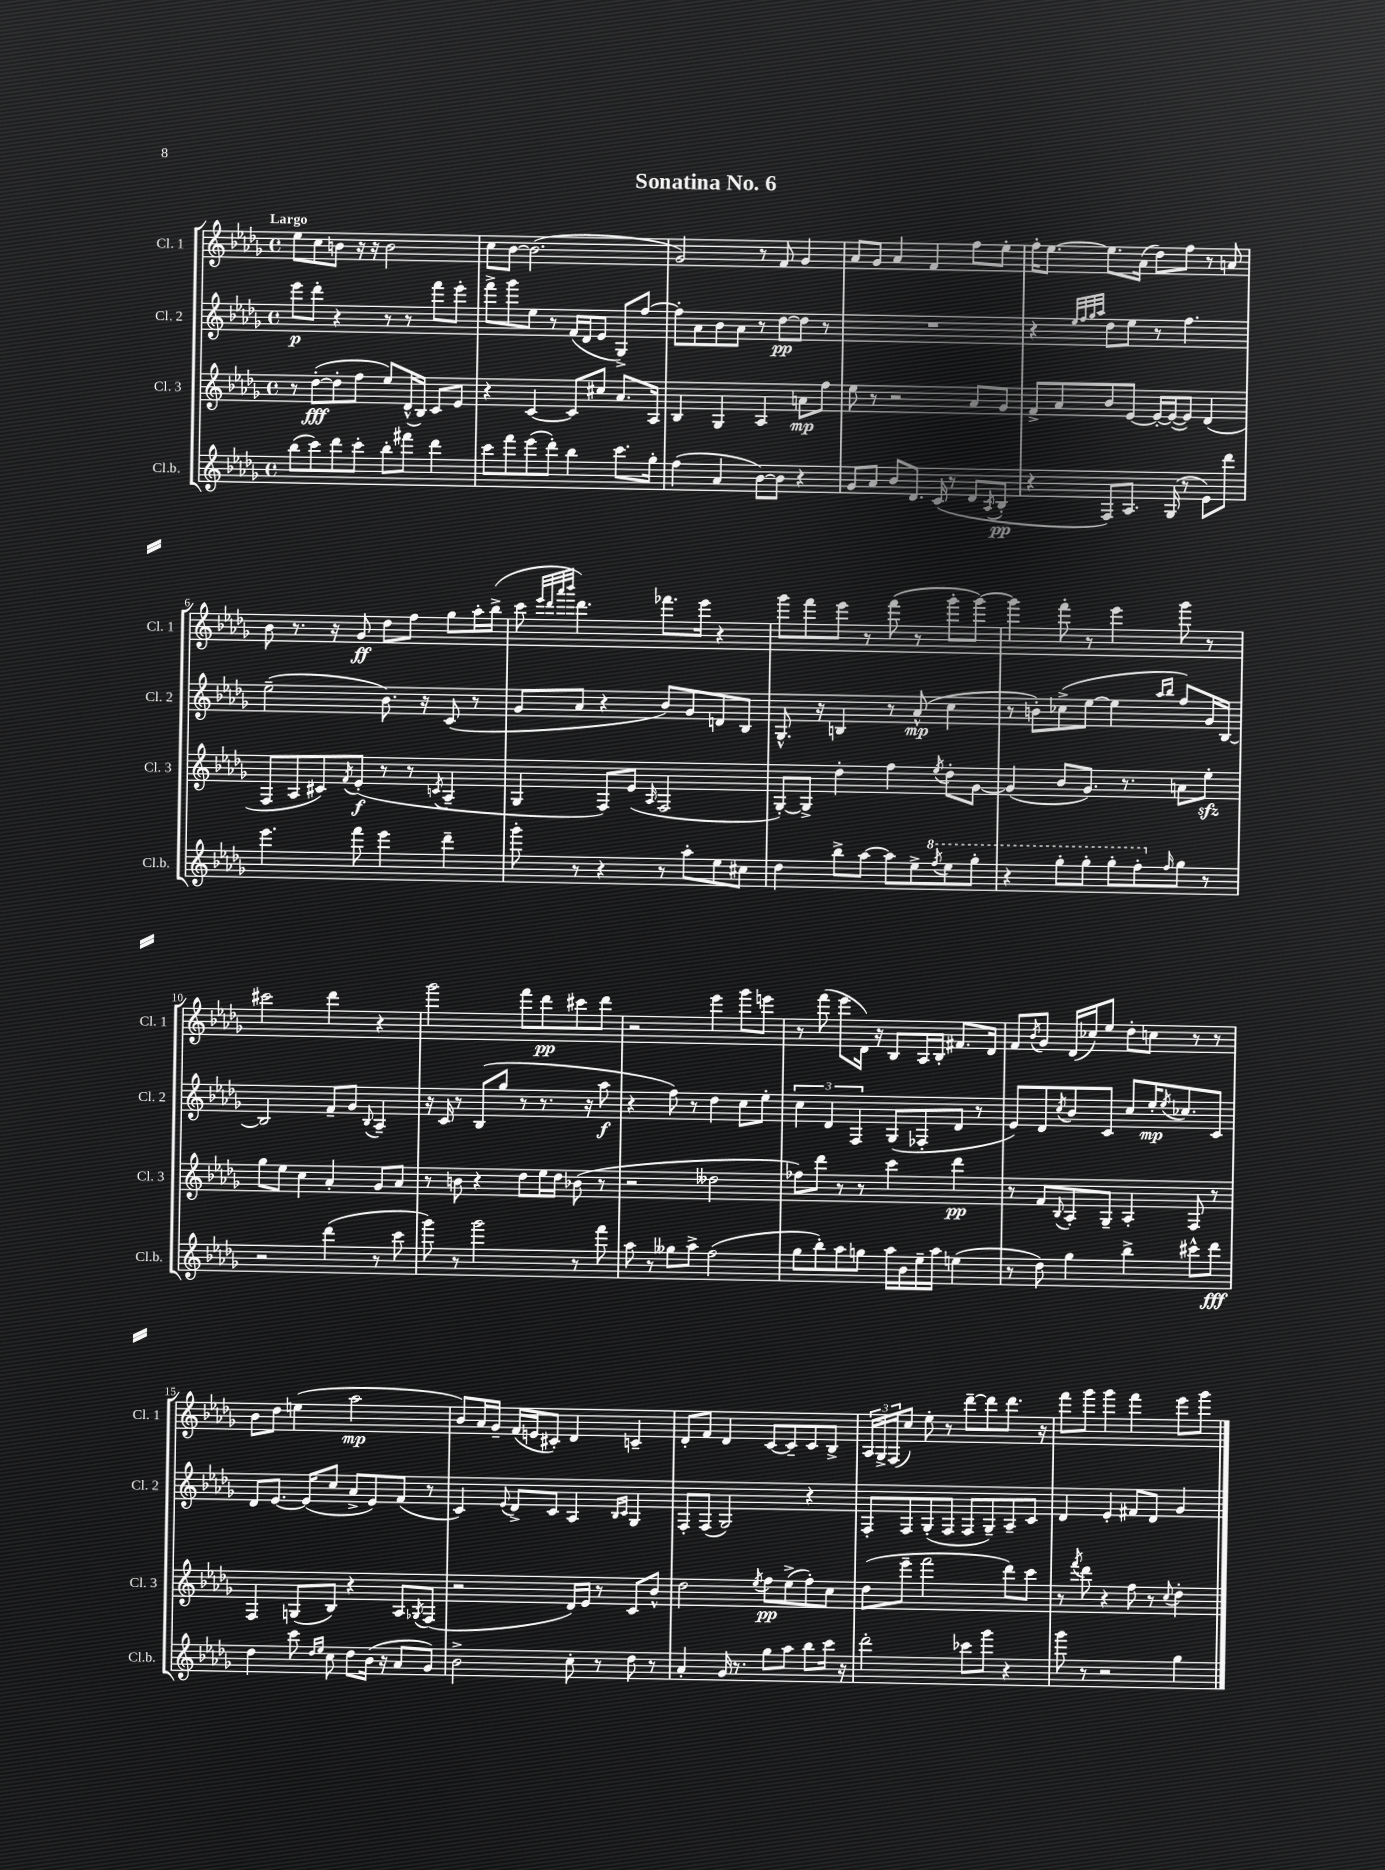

**kern	**kern	**kern	**kern
*staff4	*staff3	*staff2	*staff1
*clefG2	*clefG2	*clefG2	*clefG2
*k[b-e-a-d-g-]	*k[b-e-a-d-g-]	*k[b-e-a-d-g-]	*k[b-e-a-d-g-]
*M4/4	*M4/4	*M4/4	*M4/4
*met(c)	*met(c)	*met(c)	*met(c)
(8bb-	8r	8eee-	8ee-
8ccc)	([8dd-'	8ddd-'	8cc
8ddd-	8dd-']	4r	8b
8ccc'	8ff	.	16r
.	.	.	16r
8bb-'	8ee-)	8r	2b
8fff#	(16d-^^	8r	.
.	16B-)	.	.
4ddd-	8c	8fff	.
.	8e-	8eee-'	.
=	=	=	=
8ccc	4r	8fff^	8cc
8fff	.	8ggg-	[8b-
(8eee-	[4c	8ee-	(2.b-]
8ddd-')	.	8r	.
4bb-	8c]	(16f	.
.	.	16d-	.
.	8cc#	8e-	.
8.ccc	8.a-	8G-^)	.
.	.	[8ff	.
16gg-'	16A-	.	.
=	=	=	=
(4ff	4B-	8ff']	2g-)
.	.	8a-	.
4a-	4G-	8b-	.
.	.	8a-	.
[8b-)	4A-	8r	8r
8b-]	.	[8dd-	8f
4r	8a	8dd-]	4g-
.	8ff	8r	.
=	=	=	=
8g-	8ee-	1r	8a-
8a-	8r	.	8g-
8b-	2r	.	4a-
8.d-	.	.	.
.	.	.	4f
(16c	.	.	.
8r	.	.	.
8d-	8a-	.	8ff
8qA-	.	.	.
8B-'	8g-	.	8ee-'
=	=	=	=
4r	8f^	4r	16ff'
.	.	.	[8.ee-
.	8a-	.	.
.	.	32qqee-	.
.	.	32qqff	.
.	.	32qqgg-	.
.	.	32qqaa-	.
8F)	8b-	8dd-	8.ee-]
8.A-	[8e-	8ee-	.
.	.	.	(16a-
.	16e-'_	8r	8dd-)
(16G-	(16e-_	.	.
8r	8e-])	4.ff	8ff
8e-)	(4d-	.	8r
8ddd-	.	.	8a
=	=	=	=
4.eee-	8F	(2ee-~	8b-
.	8A-	.	8.r
.	8c#)	.	.
.	.	.	16r
.	8qf	.	.
8fff	(8e-'	.	8g-
4eee-	8r	8.b-)	8dd-
.	8r	.	8ff
.	.	16r	.
.	8qc	.	.
4ddd-~	4A-~	(8c	8gg-
.	.	8r	16aa-'
.	.	.	(16bb-^
=	=	=	=
8ggg-'	4G-	8g-	8ccc
.	.	.	32qqeee-
.	.	.	32qqddd-
.	.	.	32qqaaa-
.	.	.	32qqbbb-
8r	.	8a-	4.ddd-)
4r	8F)	4r	.
.	(8e-	.	.
.	16qqA-	.	.
8r	2F	8b-)	8.fff-
8aa-'	.	8g-	.
.	.	.	16eee-
8ee-	.	8d	4r
8cc#	.	8B-	.
=	=	=	=
4dd-	[8G-')	8.G-^^	8ggg-
.	8G-^]	.	8fff
.	.	16r	.
8bb-^	4dd-'	4B	8eee-
[8aa-	.	.	8r
8aa-]	4ff	8r	(8fff
8ee-^	.	(8a-^^	8r
8qfff	8qee-	.	.
8eee-	8dd-'	4cc	8ggg-'
8ggg-'	[8g-	.	[8ggg-)
=	=	=	=
4r	(4g-]	8r	4ggg-]
.	.	8b')	.
8ggg-'	8b-	(8cc-^	8fff'
8ggg-'	8.g-)	[8ee-	8r
8ggg-'	.	4ee-]	4eee-
.	8.r	.	.
8fff'	.	.	.
.	.	16qqaa-	.
16qqff	.	16qqbb-	.
8gg-	8a	8ff)	8ggg-
8r	8ee-'	16g-	8r
.	.	[16B-	.
=	=	=	=
2r	8gg-	2B-]	2ccc#
.	8ee-	.	.
.	4cc	.	.
(4ddd-	4a-'	8f~	4ddd-
.	.	8g-	.
.	.	8qqB-	.
8r	8g-	4A-~	4r
8ccc	8a-	.	.
=	=	=	=
8ggg-)	8r	16r	2ggg-
.	.	16c	.
8r	8b	8r	.
2ggg-	4r	(8B-	.
.	.	8gg-	.
.	8dd-	8r	8fff
.	16ee-	8.r	8ddd-
.	16dd-	.	.
8r	(8b-	.	8ccc#
.	.	16r	.
8fff	8r	8aa-	8ddd-
=	=	=	=
8aa-	2r	4r	2r
8r	.	.	.
8gg--	.	8ff)	.
8aa-^	.	8r	.
(2ff	2dd--	4dd-	4eee-
.	.	8cc	8ggg-
.	.	8ee-'	8eee
=	=	=	=
8gg-	8ff-)	6cc	8r
8bb-')	8ddd-	.	(8fff
.	.	6d-	.
8aa-	8r	.	8eee-
.	.	6F	.
8gg	8r	.	16d-)
.	.	.	16r
16aa-	4ccc	(8G-	8B-
16b-	.	.	.
16ee-~	.	8F-'	16A-
16aa-	.	.	16B-'
(4ee	4ddd-	8d-	8.f#
.	.	8r	.
.	.	.	16d-
=	=	=	=
8r	8r	8e-)	8f
.	.	.	8qb-
8dd-)	8f	8d-	8g-
.	8qqB-	8qcc	.
4gg-	8A-'	8b-	(16d-
.	.	.	16cc-)
.	8G-~	8c	8ee-
4bb-^	4A-'	8cc	8dd-'
.	.	16ee-'	8cc
.	.	8qee-	.
.	.	8.cc-	.
8ccc#^^	8F	.	8r
8ddd-	8r	8c	8r
=	=	=	=
4dd-	4F	8d-	8b-
.	.	[8.e-	8dd-
8ccc	(8G	.	(4ee
.	.	(16e-]	.
16qqdd-	.	.	.
16qqee-	.	.	.
8cc	8B-)	8cc	.
8dd-	4r	8a-^	2aa-
(16b-	.	8e-)	.
16r	.	.	.
8a-	8A-	(8f	.
.	8qG-	.	.
8g-)	(8F	8r	.
=	=	=	=
2b-^	2r	4c)	8b-)
.	.	.	16a-
.	.	.	16g-~
.	.	8qqe-	.
.	.	8d-^	(16f
.	.	.	16e
.	.	8c	8c#')
8cc'	16d-)	4A-	4d-
.	16e-	.	.
8r	8r	.	.
.	.	16qqB-	.
.	.	16qqc	.
8dd-	8c	4G-	4c~
8r	8b-^^	.	.
=	=	=	=
4a-'	2dd-	8F'	8d-'
.	.	(8F	8f
16g-	.	2G-)	4d-
8.r	.	.	.
.	8qee-	.	.
8gg-	8ff	.	[8c
8aa-	(8ee-^	.	8c~]
8bb-	8ff')	4r	8c
16ccc	8cc	.	8B-^
16r	.	.	.
=	=	=	=
2ddd-'	(8dd-	8F'	24A-
.	.	.	24G-^
.	.	.	(24F
.	8eee-~	8F	8cc)
.	2fff	(8G-'	8ee-'
.	.	8F	8r
8ccc-	.	8F	[8ddd-~
8ggg-	.	8G-~)	8ddd-]
4r	8ddd-)	8A-~	8.ddd-
.	8ccc	8c	.
.	.	.	16r
=	=	=	=
8ggg-	8r	4d-	8fff
.	8qfff	.	.
8r	8ddd-	.	8ggg-
2r	4r	4e-'	4ggg-
.	8ff	8f#	4fff
.	8r	8d-	.
.	8qqcc	.	.
4gg-	4dd-'	4g-	8eee-
.	.	.	8ggg-
==	==	==	==
*-	*-	*-	*-
